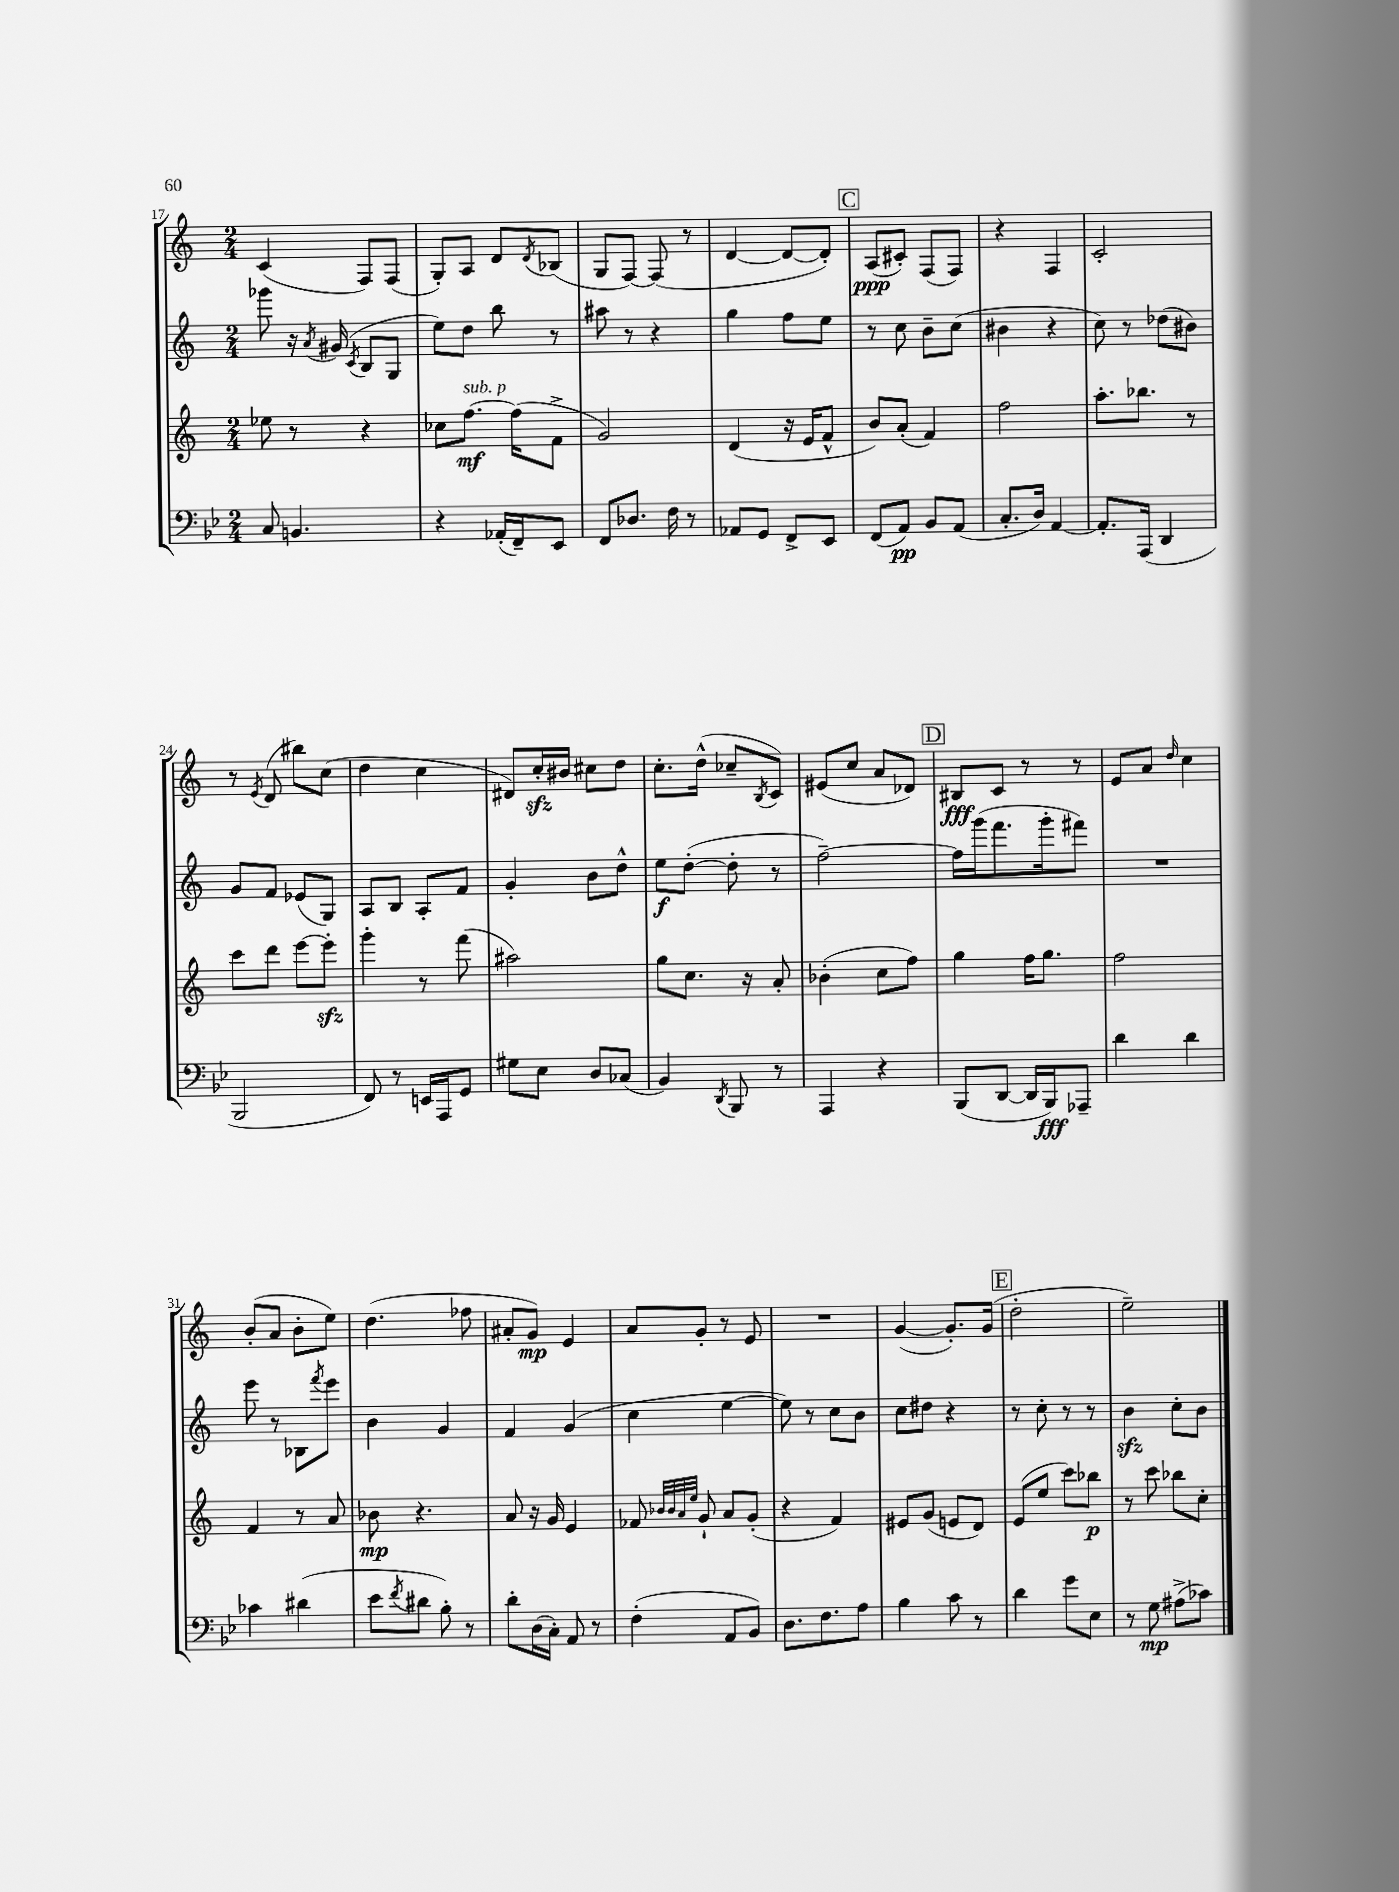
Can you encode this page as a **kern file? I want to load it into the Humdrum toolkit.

**kern	**dynam	**kern	**dynam	**kern	**dynam	**kern	**dynam
*part4	*part4	*part3	*part3	*part2	*part2	*part1	*part1
*staff4	*staff4	*staff3	*staff3	*staff2	*staff2	*staff1	*staff1
*clefF4	*	*clefG2	*	*clefG2	*	*clefG2	*
*k[b-e-]	*	*k[]	*	*k[]	*	*k[]	*
*M2/4	*	*M2/4	*	*M2/4	*	*M2/4	*
=17	=17	=17	=17	=17	=17	=17	=17
8C/	.	8ee-X\	.	8ggg-X\	.	(4c/	.
4.BBn/	.	8r	.	16r	.	.	.
.	.	.	.	8qa/	.	.	.
.	.	.	.	(16g#X/	.	.	.
.	.	.	.	8qc/	.	.	.
.	.	4r	.	8B/L	.	8F/L)	.
.	.	.	.	8G/J	.	(8F/J	.
=18	=18	=18	=18	=18	=18	=18	=18
4r	.	8cc-X\L	.	8ee\L)	.	8G'/L)	.
!	!	!LO:TX:a:i:t=sub. p	!	!	!	!	!
.	.	[8.ff\J	mf	8dd\J	.	8A/J	.
(16AA-X'/LL	.	.	.	8bb\	.	8d/L	.
16FF~/J)	.	(16ff\KL]	.	.	.	.	.
.	.	.	.	.	.	8qd/	.
8EE-/J	.	8f^\J	.	8r	.	(8B-X/J	.
=19	=19	=19	=19	=19	=19	=19	=19
8FF/L	.	2g/)	.	8aa#X\	.	8G/L	.
8.D-X/J	.	.	.	8r	.	[8F/J)	.
.	.	.	.	4r	.	(8F/]	.
16F\	.	.	.	.	.	.	.
8r	.	.	.	.	.	8r	.
=20	=20	=20	=20	=20	=20	=20	=20
8AA-X/L	.	(4d/	.	4gg\	.	[4d/	.
8GG/J	.	.	.	.	.	.	.
8FF^/L	.	16r	.	8ff\L	.	8d/L_	.
.	.	16e/KL	.	.	.	.	.
8EE-/J	.	8f^^/J	.	8ee\J	.	8d'/J])	.
!!LO:REH:place=s1:t=C
=21	=21	=21	=21	=21	=21	=21	=21
(8FF/L	.	8b/L)	.	8r	.	(8A/L	ppp
8AA/J)	pp	(8a'/J	.	8cc\	.	8c#X'/J)	.
8BB-/L	.	4f/)	.	8b~\L	.	(8F/L	.
(8AA/J	.	.	.	(8cc\J	.	8F/J)	.
=22	=22	=22	=22	=22	=22	=22	=22
8.C'/L	.	2ff\	.	4b#X\	.	4r	.
16D/Jk)	.	.	.	.	.	.	.
[4AA/	.	.	.	4r	.	4F/	.
=23	=23	=23	=23	=23	=23	=23	=23
8.AA'/L]	.	8.aa'\L	.	8cc\)	.	2c'/	.
.	.	.	.	8r	.	.	.
(16AAA/Jk	.	8.bb-X\J	.	.	.	.	.
4DD/	.	.	.	(8dd-X\L	.	.	.
.	.	8r	.	8b#X\J)	.	.	.
!!LO:LB:g=z
=24	=24	=24	=24	=24	=24	=24	=24
2BBB-/	.	8ccc\L	.	8g/L	.	8r	.
.	.	.	.	.	.	8qe/	.
.	.	8ddd\J	.	8f/J	.	(8d/	.
.	.	[8eee\L	.	(8e-X/L	.	8bb#X\L)	.
.	.	8eeezz'\J]	.	8G/J)	.	(8cc\J	.
=25	=25	=25	=25	=25	=25	=25	=25
8FF/)	.	4ggg'\	.	8A/L	.	4dd\	.
8r	.	.	.	8B/J	.	.	.
16EEn/LL	.	8r	.	8A'/L	.	4cc\	.
16AAA/J	.	.	.	.	.	.	.
8GG/J	.	(8fff\	.	8f/J	.	.	.
=26	=26	=26	=26	=26	=26	=26	=26
8G#X\L	.	2aa#X\)	.	4g'/	.	8d#X/L)	.
8E-\J	.	.	.	.	.	16cczz'/L	.
.	.	.	.	.	.	16b#X/JJ	.
8D/L	.	.	.	8b\L	.	8cc#X\L	.
(8C-X/J	.	.	.	8dd^^\J	.	8dd\J	.
=27	=27	=27	=27	=27	=27	=27	=27
4BB-/)	.	8gg\L	.	8ee\L	f	8.cc'\L	.
.	.	8.cc\J	.	([8dd'\J	.	.	.
.	.	.	.	.	.	(16dd^^\Jk	.
8qDD/	.	.	.	.	.	.	.
8BBB-/	.	.	.	8dd'\]	.	8cc-X~/L	.
.	.	16r	.	.	.	.	.
.	.	.	.	.	.	8qB/	.
8r	.	8a'/	.	8r	.	8c/J)	.
=28	=28	=28	=28	=28	=28	=28	=28
4AAA/	.	(4b-X'\	.	[2ff~\)	.	(8e#X/L	.
.	.	.	.	.	.	8cc/J	.
4r	.	8cc\L	.	.	.	8a/L	.
.	.	8ff\J)	.	.	.	8d-X/J)	.
!!LO:REH:place=s1:t=D
=29	=29	=29	=29	=29	=29	=29	=29
(8BBB-/L	.	4gg\	.	16ff\LL]	.	8B#X/L	fff
.	.	.	.	(16ggg\J	.	.	.
[8DD/J	.	.	.	8.fff\	.	8c/J	.
16DD/LL]	.	16ff\KL	.	.	.	8r	.
16BBB-/J)	fff	8.gg\J	.	16ggg'\k	.	.	.
8AAA-X~/J	.	.	.	8fff#X\J)	.	8r	.
=30	=30	=30	=30	=30	=30	=30	=30
4d\	.	2ff\	.	2r	.	8e/L	.
.	.	.	.	.	.	8a/J	.
.	.	.	.	.	.	16qqdd/	.
4d\	.	.	.	.	.	4cc\	.
!!LO:LB:g=z
=31	=31	=31	=31	=31	=31	=31	=31
4c-X\	.	4f/	.	8eee\	.	(8b'/L	.
.	.	.	.	8r	.	8a/J	.
(4d#X\	.	8r	.	8B-X\L	.	8b'\L	.
.	.	.	.	8qfff/	.	.	.
.	.	8a/	.	8eee\J	.	8ee\J)	.
=32	=32	=32	=32	=32	=32	=32	=32
8e-\L	.	8b-X\	mp	4b\	.	(4.dd\	.
8qf/	.	.	.	.	.	.	.
8d#X\J	.	4.r	.	.	.	.	.
8B-'\)	.	.	.	4g/	.	.	.
8r	.	.	.	.	.	8ff-X\	.
=33	=33	=33	=33	=33	=33	=33	=33
8d'\L	.	8a/	.	4f/	.	8a#X'/L	.
(16D\L	.	16r	.	.	.	8g/J)	mp
16C'\JJ)	.	16g/	.	.	.	.	.
8AA/	.	4e/	.	(4g/	.	4e/	.
8r	.	.	.	.	.	.	.
=34	=34	=34	=34	=34	=34	=34	=34
(4F'\	.	8f-X/	.	4cc\	.	8a/L	.
.	.	32qqb-X/LLL	.	.	.	.	.
.	.	32qqb-/	.	.	.	.	.
.	.	32qqa/	.	.	.	.	.
.	.	32qqee/JJJ	.	.	.	.	.
.	.	8g`/	.	.	.	8g'/J	.
8AA/L	.	8a/L	.	[4ee\	.	8r	.
8BB-/J)	.	(8g'/J	.	.	.	8e/	.
=35	=35	=35	=35	=35	=35	=35	=35
8.D\L	.	4r	.	8ee\])	.	2r	.
.	.	.	.	8r	.	.	.
8.F\	.	.	.	.	.	.	.
.	.	4f/)	.	8cc\L	.	.	.
8A\J	.	.	.	8b\J	.	.	.
=36	=36	=36	=36	=36	=36	=36	=36
4B-\	.	8e#X/L	.	8cc\L	.	([4g/	.
.	.	(8g/J	.	8dd#X\J	.	.	.
8c\	.	8en/L	.	4r	.	8.g'/L])	.
8r	.	8d/J)	.	.	.	.	.
.	.	.	.	.	.	(16g/Jk	.
!!LO:REH:place=s1:t=E
=37	=37	=37	=37	=37	=37	=37	=37
4d\	.	(8e/L	.	8r	.	2dd'\	.
.	.	8ee/J	.	8cc'\	.	.	.
8g\L	.	8ccc\L)	.	8r	.	.	.
8E-\J	.	8bb-X\J	p	8r	.	.	.
=38	=38	=38	=38	=38	=38	=38	=38
8r	.	8r	.	4bzz\	.	2ee~\)	.
8G\	mp	8ccc\	.	.	.	.	.
(8A#X^\L	.	8bb-X\L	.	8cc'\L	.	.	.
8c-X\J)	.	8cc'\J	.	8b\J	.	.	.
==	==	==	==	==	==	==	==
*-	*-	*-	*-	*-	*-	*-	*-
